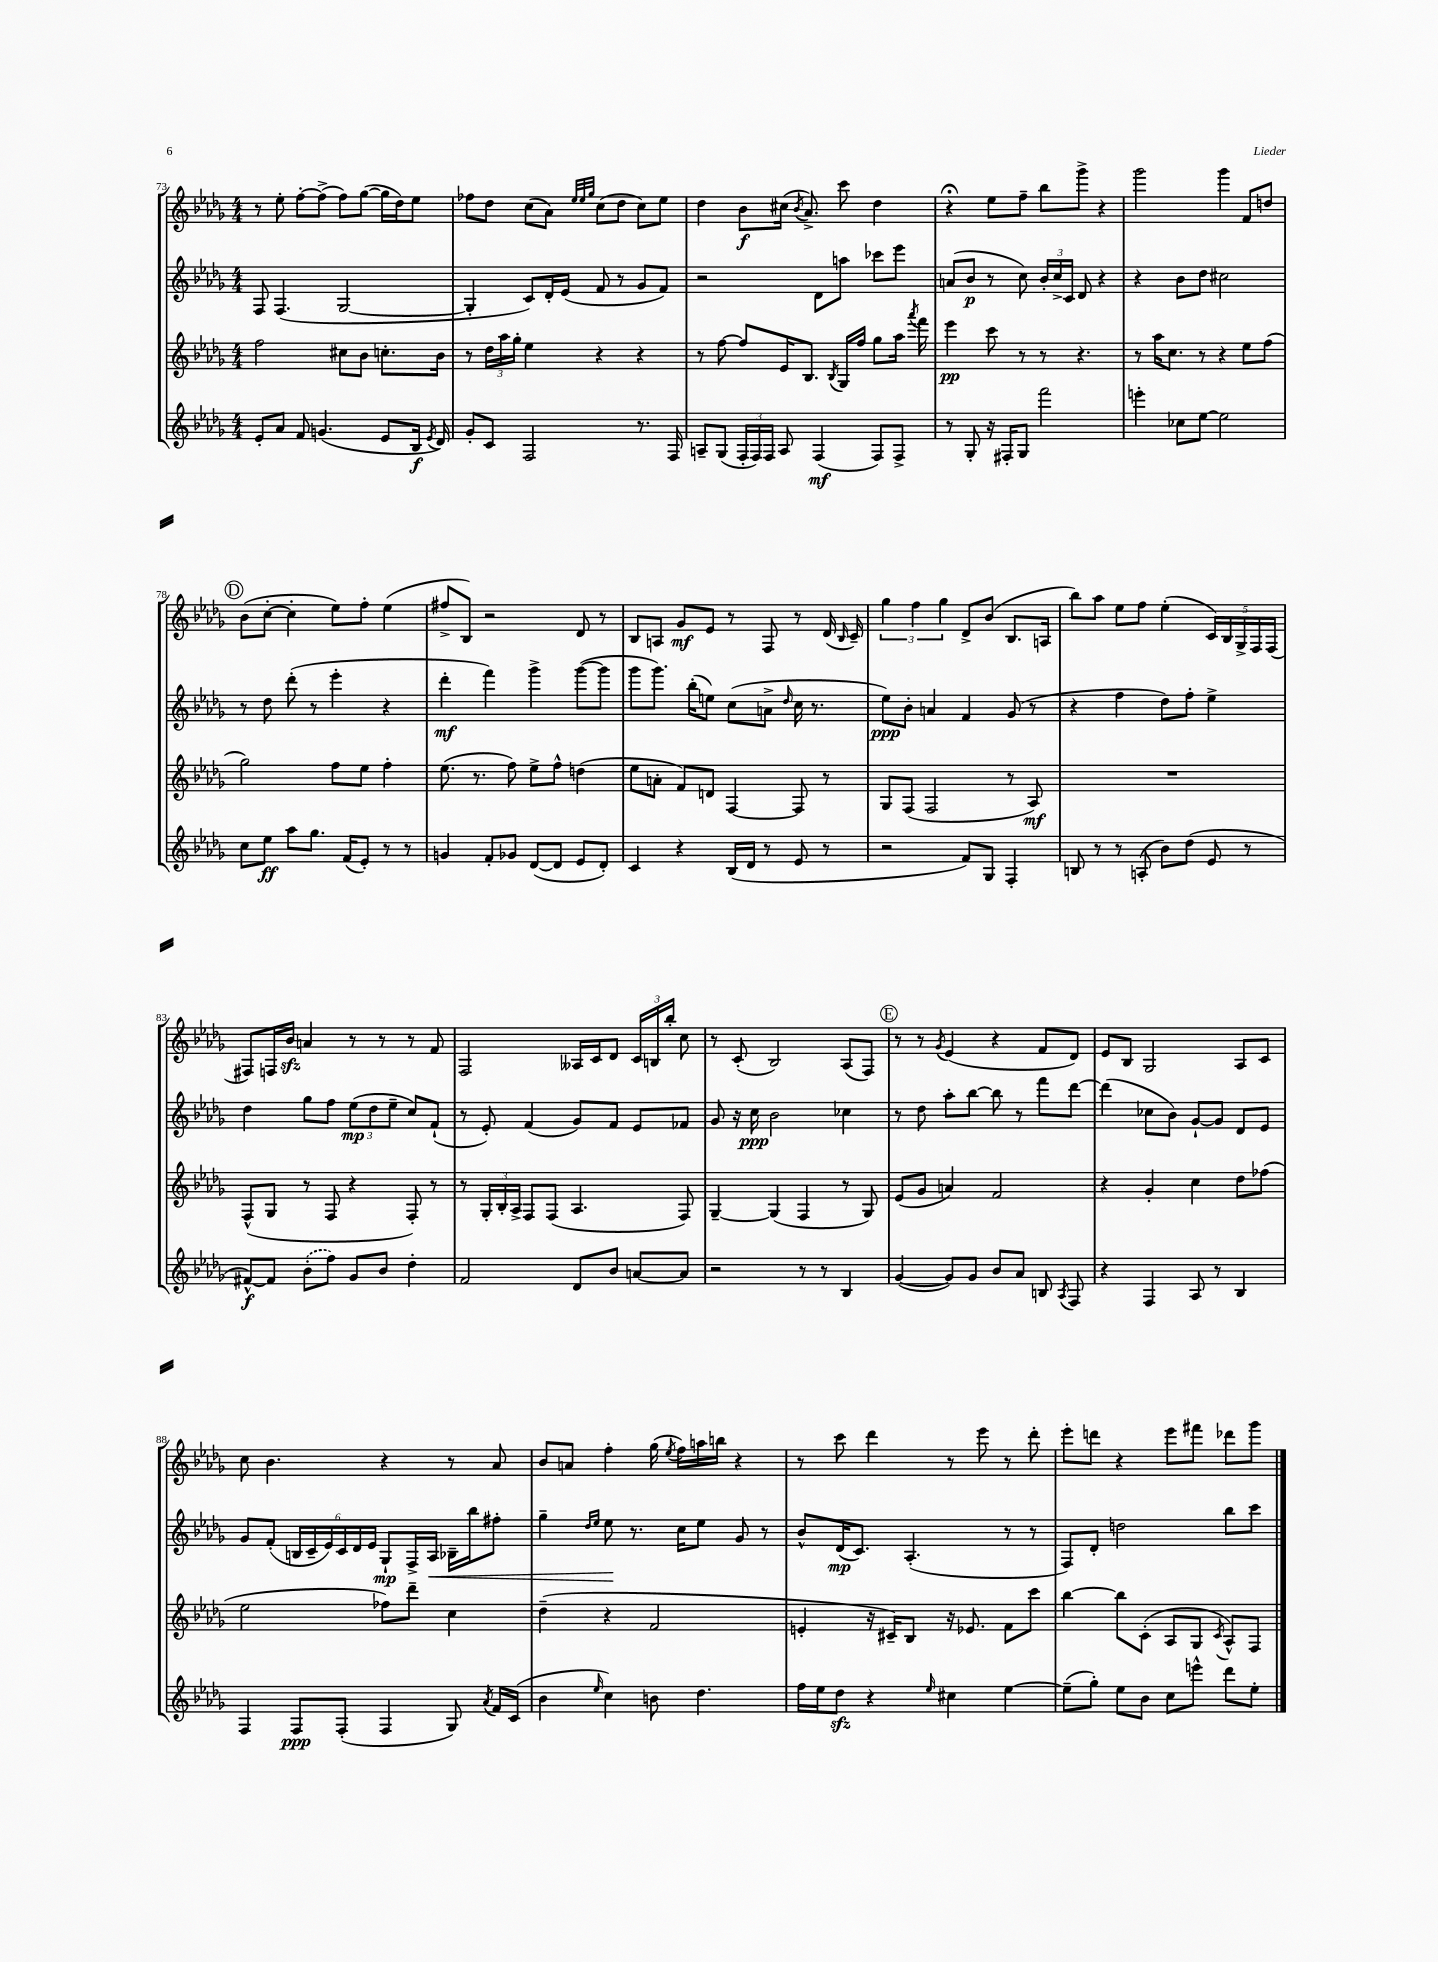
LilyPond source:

<<
\new StaffGroup <<
\new Staff = "s0" {
    \clef treble \key des \major \numericTimeSignature \time 4/4
    \autoBeamOff r8 ees''8-. f''8[~-. f''8]->( f''8[) ges''8]~( ges''16[ des''16) ees''8] |
    fes''8[ des''8] c''8[( aes'8]) \grace { ees''32[ ees''32 ges''32] } c''8[( des''8] c''8[) ees''8] |
    des''4 bes'8[\f cis''16]( \acciaccatura { bes'8 } aes'8.->) c'''8 des''4 |
    r4\fermata ees''8[ f''8]-- bes''8[ ges'''8]-> r4 |
    ges'''2 ges'''4 f'8[ d''8] |
    \mark \markup { \circle "D" } bes'8[( c''8]~-. c''4-. ees''8[) f''8]-. ees''4( |
    fis''8[-> bes8]) r2 des'8 r8 |
    bes8[ a8] ges'8[\mf ees'8] r8 f8 r8 des'16( \grace { bes16 } c'16--) |
    \tuplet 3/2 { ges''4 f''4 ges''4 } des'8[-> bes'8]( bes8.[ a16] |
    bes''8[) aes''8] ees''8[ f''8] ees''4-.( \tuplet 5/4 { c'16[) bes16 ges16-> f16 f16]( } |
    fis8[) f16 bes'16]\sfz a'4 r8 r8 r8 f'8 |
    f2 aeses16[ c'16 des'8] \tuplet 3/2 { c'16[ b16 bes''16]-. } c''8 |
    r8 c'8-.( bes2) aes8[( f8]) |
    \mark \markup { \circle "E" } r8 r8 \acciaccatura { ges'8 } ees'4( r4 f'8[ des'8]) |
    ees'8[ bes8] ges2 aes8[ c'8] |
    c''8 bes'4. r4 r8 aes'8 |
    bes'8[ a'8] f''4-. ges''16( \acciaccatura { ees''8 } f''16[) a''16 b''16] r4 |
    r8 c'''8 des'''4 r8 ees'''8 r8 des'''8-. |
    ees'''8[-. d'''8] r4 ees'''8[ fis'''8] des'''8[ ges'''8] \bar "|." |
}
\new Staff = "s1" {
    \clef treble \key des \major \numericTimeSignature \time 4/4
    \autoBeamOff f8 f4.( ges2~ |
    ges4-. c'8[) des'16-. ees'16]( f'8 r8 ges'8[ f'8]) |
    r2 des'8[ a''8] ces'''8[ ees'''8] |
    a'8[( bes'8]\p r8 c''8) \tuplet 3/2 { bes'16[-. c''16-> c'16] } des'8 r4 |
    r4 bes'8[ des''8] cis''2 |
    \mark \markup { \circle "D" } r8 des''8 des'''8-.( r8 ees'''4-. r4 |
    des'''4-.\mf f'''4) ges'''4-> ges'''8[~( ges'''8] |
    ges'''8[ ges'''8.]) bes''16[-.( e''8]) c''8[( a'8]-> \grace { des''16 } c''16 r8. |
    ees''8[\ppp) bes'8]-. a'4 f'4 ges'8( r8 |
    r4 f''4 des''8[) f''8]-. ees''4-> |
    des''4 ges''8[ f''8] \tuplet 3/2 { ees''8[\mp( des''8 ees''8]-- } c''8[) f'8]-!( |
    r8 ees'8-.) f'4( ges'8[) f'8] ees'8[ fes'8] |
    ges'8 r16 c''16\ppp bes'2 ces''4 |
    \mark \markup { \circle "E" } r8 des''8 aes''8[-. bes''8]~ bes''8 r8 f'''8[ des'''8]~ |
    des'''4( ces''8[ bes'8]) ges'8[~-! ges'8] des'8[ ees'8] |
    ges'8[ f'8]-.( \tuplet 6/4 { b16[ c'16-- ees'16) c'16 des'16 ees'16] } ges8[-!\mp f16-> aes16]\< bes16[-- bes''16 fis''8]-. |
    ges''4-- \grace { des''16[ ees''16] } ees''8\! r8. c''16[ ees''8] ges'8 r8 |
    bes'8[-^ des'16\mp( c'8.]) aes4.-.( r8 r8 |
    f8[) des'8]-. d''2 bes''8[ c'''8] \bar "|." |
}
\new Staff = "s2" {
    \clef treble \key des \major \numericTimeSignature \time 4/4
    \autoBeamOff f''2 cis''8[ bes'8] c''8.[-. bes'16] |
    r8 \tuplet 3/2 { des''16[ aes''16 ges''16]-. } ees''4 r4 r4 |
    r8 f''8~ f''8[ ees'16 bes8.] \acciaccatura { bes8 } ges16[ f''16] ges''8[ aes''16] \acciaccatura { aes'''8 } f'''16 |
    ees'''4\pp c'''8 r8 r8 r4. |
    r8 aes''16[ c''8.] r8 r4 ees''8[ f''8]( |
    \mark \markup { \circle "D" } ges''2) f''8[ ees''8] f''4-. |
    ees''8.( r8. f''8) ees''8[-> f''8]-^ d''4( |
    ees''8[ a'8]-. f'8[) d'8] f4~ f8 r8 |
    ges8[ f8]( f2 r8 aes8\mf) |
    R1 |
    f8[-^( ges8] r8 f8 r4 f8-.) r8 |
    r8 \tuplet 3/2 { ges16[-. bes16-. aes16]-> } f8[ f8]( aes4. f8) |
    ges4~-- ges4( f4 r8 ges8) |
    \mark \markup { \circle "E" } ees'8[( ges'8] a'4) f'2 |
    r4 ges'4-. c''4 des''8[ fes''8]( |
    ees''2 fes''8[) des'''8]-- c''4 |
    des''4--( r4 f'2 |
    e'4-. r16 cis'16[--) bes8] r16 ees'8. f'8[ c'''8] |
    bes''4~ bes''8[ c'8]-.( aes8[ ges8] \acciaccatura { c'8 } aes8[-^) f8] \bar "|." |
}
\new Staff = "s3" {
    \clef treble \key des \major \numericTimeSignature \time 4/4
    \autoBeamOff ees'8[-. aes'8] f'8 g'4.( ees'8[ bes16]\f \acciaccatura { ees'8 } des'16) |
    ges'8[-. c'8] f2 r8. f16 |
    a8[-- ges8]( \tuplet 3/2 { f16[-. f16) f16] } a8 f4\mf( f8[) f8]-> |
    r8 ges8-. r16 fis16[-. ges8] f'''2 |
    e'''4-. ces''8[ ees''8]~ ees''2 |
    \mark \markup { \circle "D" } c''8[ ees''8]\ff aes''8[ ges''8.] f'16[( ees'8]-.) r8 r8 |
    g'4 f'8[-. ges'8] des'8[~( des'8] ees'8[ des'8]-.) |
    c'4 r4 bes16[( des'16] r8 ees'8 r8 |
    r2 f'8[) ges8] f4-. |
    b8 r8 r8 a8-.( bes'8[) des''8]( ees'8 r8 |
    fis'8[~-^\f) fis'8] \once \slurDashed bes'8[-.( f''8]) ges'8[ bes'8] des''4-. |
    f'2 des'8[ bes'8] a'8[~ a'8] |
    r2 r8 r8 bes4 |
    \mark \markup { \circle "E" } ges'4~( ges'8[) ges'8] bes'8[ aes'8] b8 \acciaccatura { aes8 } f8 |
    r4 f4 aes8 r8 bes4 |
    f4 f8[\ppp f8]-.( f4 ges8) \acciaccatura { aes'8 } f'16[ c'16]( |
    bes'4 \grace { ees''16 } c''4) b'8 des''4. |
    f''16[ ees''16 des''8]\sfz r4 \grace { ees''16 } cis''4 ees''4~ |
    ees''8[--( ges''8]-.) ees''8[ bes'8] c''8[ e'''8]-^ des'''8[ ees''8]-. \bar "|." |
}
>>
>>
\layout { \context { \Score currentBarNumber = #73 } }
